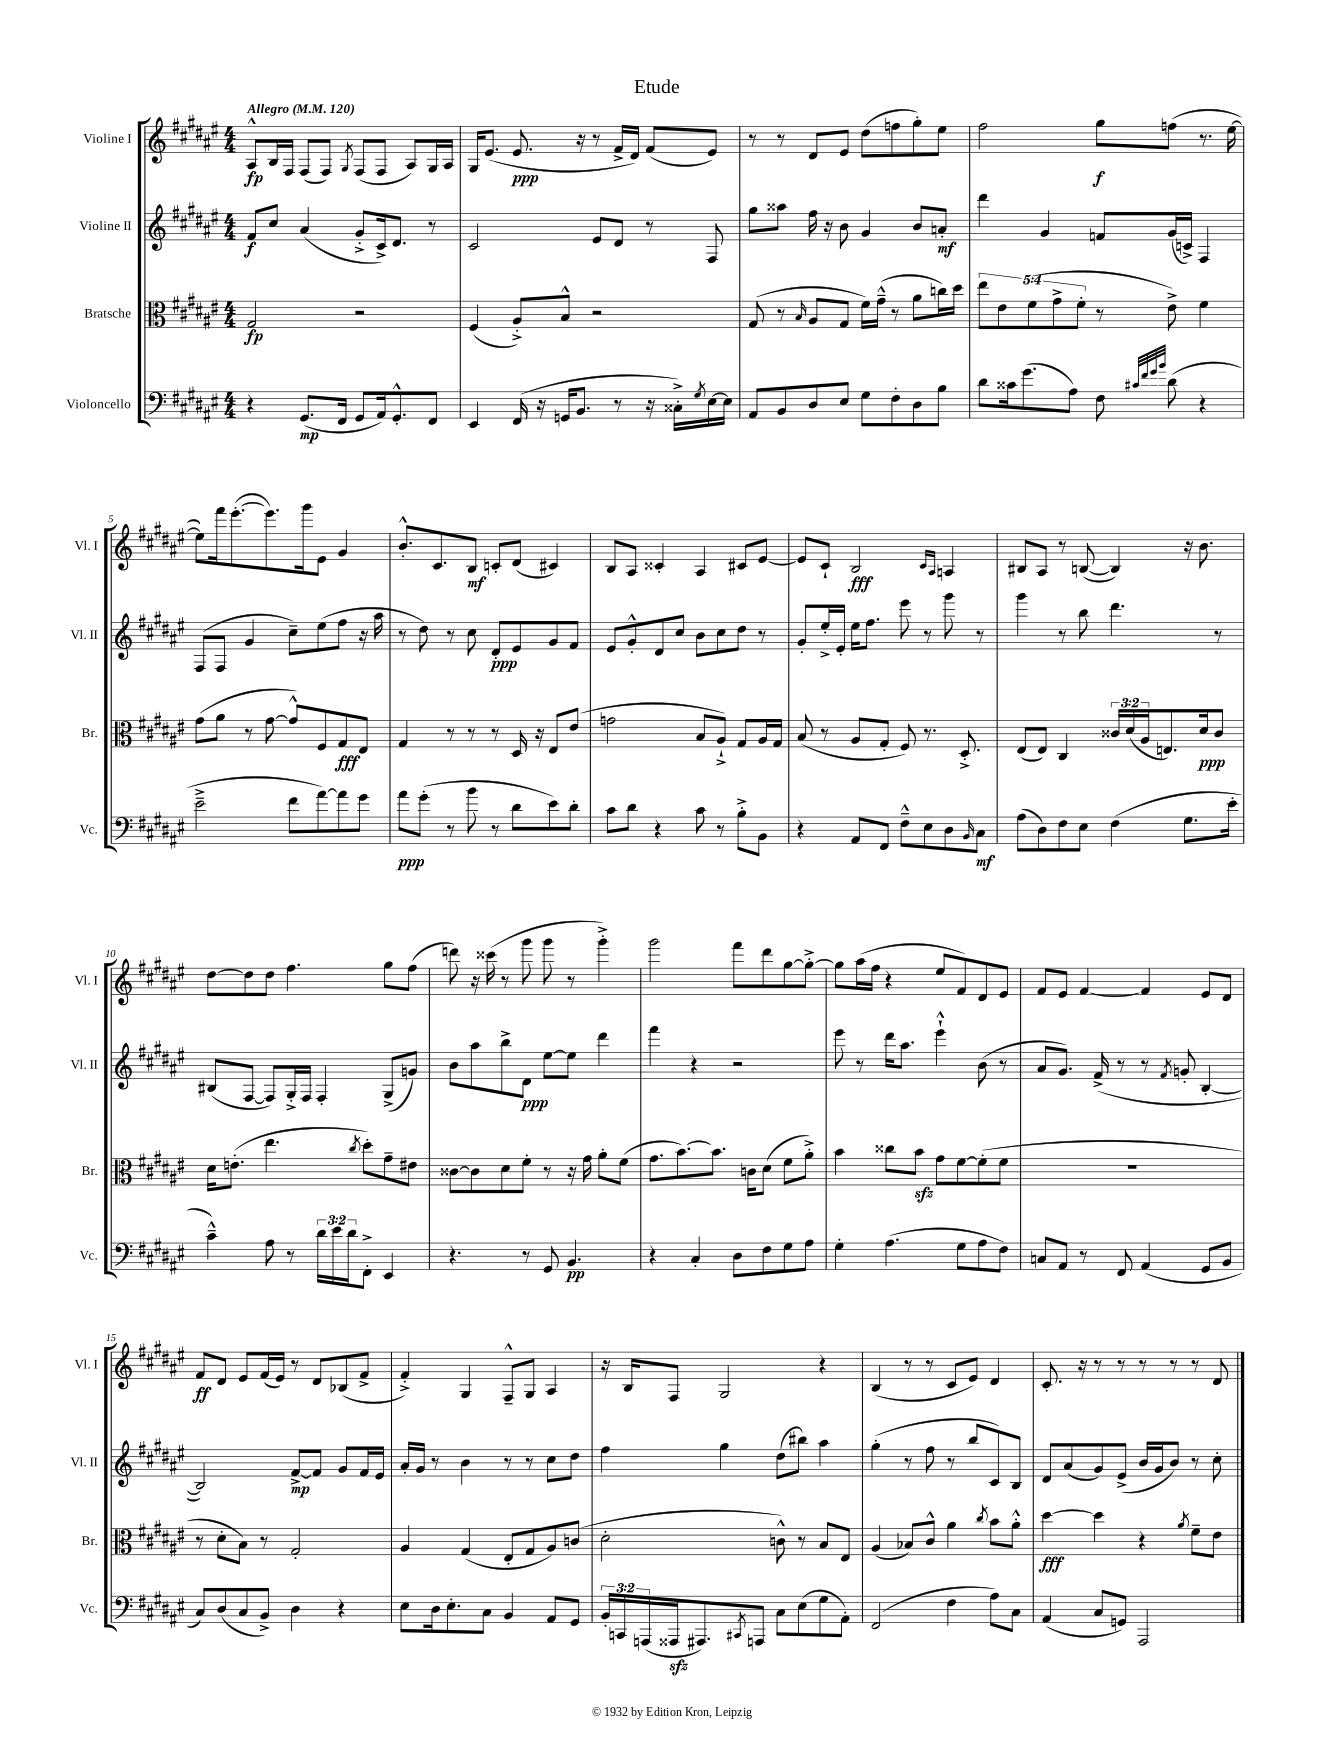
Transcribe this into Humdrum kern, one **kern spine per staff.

**kern	**dynam	**kern	**dynam	**kern	**dynam	**kern	**dynam
*part4	*part4	*part3	*part3	*part2	*part2	*part1	*part1
*staff4	*staff4	*staff3	*staff3	*staff2	*staff2	*staff1	*staff1
*I"Violoncello	*	*I"Bratsche	*	*I"Violine II	*	*I"Violine I	*
*I'Vc.	*	*I'Br.	*	*I'Vl. II	*	*I'Vl. I	*
*clefF4	*	*clefC3	*	*clefG2	*	*clefG2	*
*k[f#c#g#d#a#e#]	*	*k[f#c#g#d#a#e#]	*	*k[f#c#g#d#a#e#]	*	*k[f#c#g#d#a#e#]	*
*M4/4	*	*M4/4	*	*M4/4	*	*M4/4	*
*MM120	*	*MM120	*	*MM120	*	*MM120	*
=1	=1	=1	=1	=1	=1	=1	=1
!	!	!	!	!	!	!LO:TX:a:B:t=Allegro	!
4r	.	2G#/	fp	8f#/L	f	8A#^^/L	fp
.	.	.	.	8cc#/J	.	16B/L	.
.	.	.	.	.	.	16F#/JJ	.
(8.GG#/L	mp	.	.	(4a#/	.	(8F#/L	.
.	.	.	.	.	.	8F#/J)	.
16FF#/Jk	.	.	.	.	.	.	.
.	.	.	.	.	.	8qG#/	.
8GG#/L	.	2r	.	8g#'^/L	.	(8F#/L	.
16AA#/k)	.	.	.	16c#^/k)	.	8F#/J	.
8.GG#'^^/	.	.	.	8.d#/J	.	.	.
.	.	.	.	.	.	8A#/L)	.
8FF#/J	.	.	.	8r	.	16G#/L	.
.	.	.	.	.	.	16A#/JJ	.
=2	=2	=2	=2	=2	=2	=2	=2
4EE#/	.	(4F#/	.	2c#/	.	16G#/KL	.
.	.	.	.	.	.	(8.e#/J	.
(16FF#/	.	8A#'^/L)	.	.	.	8.e#/	ppp
16r	.	.	.	.	.	.	.
16GGn/KL	.	8B^^/J	.	.	.	.	.
8.BB/J	.	.	.	.	.	16r	.
.	.	2r	.	8e#/L	.	8r	.
8r	.	.	.	8d#/J	.	16f#^/LL	.
.	.	.	.	.	.	16d#/JJ)	.
16r	.	.	.	8r	.	(8f#/L	.
16C##X'^\LL)	.	.	.	.	.	.	.
8qG#/	.	.	.	.	.	.	.
[16E#\	.	.	.	8F#/	.	8e#/J)	.
16E#\JJ]	.	.	.	.	.	.	.
=3	=3	=3	=3	=3	=3	=3	=3
8AA#/L	.	(8G#/	.	8gg#\L	.	8r	.
8BB/	.	8r	.	8aa##X\J	.	8r	.
.	.	16qqB/	.	.	.	.	.
8D#/	.	8A#/L	.	16ff#\	.	8d#/L	.
.	.	.	.	16r	.	.	.
8E#/J	.	8G#/J	.	8b\	.	8e#/J	.
8G#\L	.	16f#\LL)	.	4g#/	.	(8dd#\L	.
.	.	(16g#~^^\JJ	.	.	.	.	.
8F#'\	.	8r	.	.	.	8ffn\	.
8D#\	.	8a#\L	.	8b/L	.	8gg#'\)	.
8B\J	.	16ccn\L)	.	8an'/J	mf	8ee#\J	.
.	.	16dd#\JJ	.	.	.	.	.
=4	=4	=4	=4	=4	=4	=4	=4
8d#\L	.	10ee#\L	.	4ddd#\	.	2ff#\	.
.	.	10e#\	.	.	.	.	.
16c##X\k	.	.	.	.	.	.	.
(8.g#\	.	.	.	.	.	.	.
.	.	(10f#\	.	.	.	.	.
.	.	.	.	4g#/	.	.	.
.	.	10g#^\	.	.	.	.	.
8A#\J)	.	.	.	.	.	.	.
.	.	10f#'\J	.	.	.	.	.
8F#\	.	8r	.	8fn/L	.	8gg#\L	f
32qqc#X/LLL	.	.	.	.	.	.	.
32qqf#/	.	.	.	.	.	.	.
32qqg#/	.	.	.	.	.	.	.
32qqb/JJJ	.	.	.	.	.	.	.
(8d#\	.	8e#^\)	.	(16g#/L	.	(8ffn\J	.
.	.	.	.	16cn^/JJ)	.	.	.
4r	.	4f#\	.	4F#/	.	8.r	.
.	.	.	.	.	.	[16ee#\	.
!!LO:LB:g=z
=5	=5	=5	=5	=5	=5	=5	=5
2e#~^\	.	(8g#\L	.	(8F#/L	.	8ee#\L])	.
.	.	8a#\J	.	8F#/J	.	16fff#\k	.
.	.	.	.	.	.	([8.eee#'\	.
.	.	8r	.	4g#/	.	.	.
.	.	[8g#\	.	.	.	8.eee#\])	.
8f#\L	.	8g#^^/L])	.	8cc#~\L)	.	.	.
.	.	.	.	.	.	16ggg#\k	.
[8a#\)	.	8F#/	.	(8ee#\	.	8e#\J	.
8a#\]	.	8G#/	fff	8ff#\J	.	4g#/	.
8g#\J	.	8E#/J	.	16r	.	.	.
.	.	.	.	16aa#\	.	.	.
=6	=6	=6	=6	=6	=6	=6	=6
8a#\L	ppp	4G#/	.	8r	.	8.b'^^/L	.
(8g#'\J	.	.	.	8dd#\)	.	.	.
.	.	.	.	.	.	8.c#/	.
8r	.	8r	.	8r	.	.	.
8b\	.	8r	.	8cc#\	.	8B/J	mf
8r	.	8r	.	8d#'/L	ppp	8cn'/L	.
8d#\L	.	16D#/	.	8e#/	.	(8d#/J	.
.	.	16r	.	.	.	.	.
8e#\)	.	8E#/L	.	8g#/	.	4c#X/)	.
8d#'\J	.	(8e#/J	.	8f#/J	.	.	.
=7	=7	=7	=7	=7	=7	=7	=7
8c#\L	.	2gn\	.	8e#/L	.	8B/L	.
8d#\J	.	.	.	8g#'^^/	.	8A#/J	.
4r	.	.	.	8d#/	.	4c##X'/	.
.	.	.	.	8cc#/J	.	.	.
8c#\	.	8B/L	.	8b\L	.	4A#/	.
8r	.	8A#`^/J)	.	8cc#\	.	.	.
8B'^\L	.	8G#/L	.	8dd#\J	.	8c#X/L	.
8BB\J	.	16A#/L	.	8r	.	[8e#/J	.
.	.	16G#/JJ	.	.	.	.	.
=8	=8	=8	=8	=8	=8	=8	=8
4r	.	(8B/	.	8g#'/L	.	8e#/L]	.
.	.	8r	.	16ee#'^/L	.	8c#`/J	.
.	.	.	.	16e#'/JJ	.	.	.
8AA#/L	.	8A#/L	.	16ee#\KL	.	2B/	fff
.	.	.	.	8.ff#\J	.	.	.
8FF#/J	.	8G#'/J	.	.	.	.	.
8F#~^^\L	.	8F#/)	.	8eee#\	.	.	.
8E#\	.	8.r	.	8r	.	.	.
.	.	.	.	.	.	16qqc#/LL	.
.	.	.	.	.	.	16qqA#/JJ	.
8D#\	.	.	.	8ggg#\	.	4An/	.
.	.	8.D#'^/	.	.	.	.	.
16qqBB/	.	.	.	.	.	.	.
8C#\J	mf	.	.	8r	.	.	.
=9	=9	=9	=9	=9	=9	=9	=9
(8A#\L	.	(8E#/L	.	4ggg#\	.	8B#X/L	.
8D#\)	.	8E#/J)	.	.	.	8A#/J	.
8F#\	.	4C#/	.	8r	.	8r	.
8E#\J	.	.	.	8bb\	.	([8Bn/	.
(4F#\	.	24c##X/LL	.	4.ddd#\	.	4B/])	.
.	.	(24d#/	.	.	.	.	.
.	.	24A#/J	.	.	.	.	.
.	.	8.En/)	.	.	.	.	.
8.G#\L	.	.	.	.	.	16r	.
.	.	16d#/k	ppp	.	.	8.b\	.
.	.	8c##/J	.	8r	.	.	.
16e#'\Jk	.	.	.	.	.	.	.
!!LO:LB:g=z
=10	=10	=10	=10	=10	=10	=10	=10
4c#~^^\)	.	16d#\KL	.	(8B#X/L	.	[8dd#\L	.
.	.	(8.en'\J	.	.	.	.	.
.	.	.	.	[8F#/J	.	8dd#\]	.
8A#\	.	4.ee#\	.	8F#/L])	.	8dd#\J	.
8r	.	.	.	16G#'^/L	.	4.ff#\	.
.	.	.	.	16F#/JJ	.	.	.
24d#\LL	.	.	.	4F#'/	.	.	.
24e#\	.	.	.	.	.	.	.
24d#\J	.	.	.	.	.	.	.
.	.	8qcc#/	.	.	.	.	.
8FF#'^\J	.	8dd#'\L)	.	.	.	.	.
4EE#/	.	8g#~\	.	(8G#^/L	.	8gg#\L	.
.	.	8e#X\J	.	8gn/J)	.	(8ff#\J	.
=11	=11	=11	=11	=11	=11	=11	=11
4.r	.	[8c##X\L	.	8b\L	.	8dddn\)	.
.	.	8c##\]	.	8aa#\	.	16r	.
.	.	.	.	.	.	(16ccc##X\	.
.	.	8d#\	.	8bb^\	.	8r	.
8r	.	8f#'\J	.	8d#\J	ppp	8ggg#\	.
8GG#/	.	8r	.	[8ee#\L	.	8ggg#\	.
4.BB/	pp	16r	.	8ee#\J]	.	8r	.
.	.	16g#\	.	.	.	.	.
.	.	8a#'\L	.	4ddd#\	.	4ggg#'^\)	.
.	.	(8f#\J	.	.	.	.	.
=12	=12	=12	=12	=12	=12	=12	=12
4r	.	8.g#\L	.	4fff#\	.	2ggg#\	.
.	.	[8.b\)	.	.	.	.	.
4C#'/	.	.	.	4r	.	.	.
.	.	8.b\J]	.	.	.	.	.
8D#\L	.	.	.	2r	.	8fff#\L	.
.	.	16cn\KL	.	.	.	.	.
8F#\	.	(8d#\J	.	.	.	8ddd#\	.
8G#\	.	8f#\L	.	.	.	[8gg#\	.
8A#\J	.	8a#'^\J)	.	.	.	8gg#'^\J_	.
=13	=13	=13	=13	=13	=13	=13	=13
4G#'\	.	4b\	.	8eee#\	.	8gg#\L]	.
.	.	.	.	8r	.	(16aa#\L	.
.	.	.	.	.	.	16ff#\JJ	.
(4.A#\	.	8cc##X\L	.	16ddd#\KL	.	4r	.
.	.	.	.	8.aa#\J	.	.	.
.	.	8bzz\J	.	.	.	.	.
.	.	8g#\L	.	4eee#`^^\	.	8ee#/L	.
8G#\L	.	[8f#\	.	.	.	8f#/)	.
8A#\	.	(8f#'\]	.	(8b\	.	8d#/	.
8F#\J)	.	8f#\J	.	8r	.	8e#/J	.
=14	=14	=14	=14	=14	=14	=14	=14
8Cn/L	.	1r	.	8a#/L	.	8f#/L	.
8AA#/J	.	.	.	8.g#/J)	.	8e#/J	.
8r	.	.	.	.	.	[4f#/	.
.	.	.	.	(16f#^/	.	.	.
8FF#/	.	.	.	8r	.	.	.
(4AA#/	.	.	.	8r	.	4f#/]	.
.	.	.	.	8qf#/	.	.	.
.	.	.	.	8gn'/	.	.	.
8GG#/L	.	.	.	[4B'/	.	8e#/L	.
8BB/J	.	.	.	.	.	8d#/J	.
!!LO:LB:g=z
=15	=15	=15	=15	=15	=15	=15	=15
8C#/L)	.	8r	.	2B/])	.	8f#/L	ff
(8D#/	.	8d#'\L	.	.	.	8d#/J	.
8C#/	.	8B\J)	.	.	.	8e#/L	.
8BB^/J)	.	8r	.	.	.	(16f#/L	.
.	.	.	.	.	.	16e#/JJ)	.
4D#\	.	2G#'/	.	[8f#^/L	mp	8r	.
.	.	.	.	8f#/J]	.	8d#/L	.
4r	.	.	.	8g#/L	.	(8B-X/	.
.	.	.	.	16f#/L	.	8f#^/J	.
.	.	.	.	16e#/JJ	.	.	.
=16	=16	=16	=16	=16	=16	=16	=16
8E#\L	.	4A#/	.	16a#'/LL	.	4f#'^/)	.
.	.	.	.	16g#/JJ	.	.	.
16D#\k	.	.	.	8r	.	.	.
8.E#'\	.	.	.	.	.	.	.
.	.	(4G#/	.	4b\	.	4G#/	.
8C#\J	.	.	.	.	.	.	.
4BB/	.	8E#'/L	.	8r	.	8F#~^^/L	.
.	.	8G#/	.	8r	.	8G#/J	.
8AA#/L	.	8A#/)	.	8cc#\L	.	4A#/	.
8GG#/J	.	(8cn/J	.	8dd#\J	.	.	.
=17	=17	=17	=17	=17	=17	=17	=17
24BB'/LL	.	2d#'\	.	4ff#\	.	16r	.
24CCn/	.	.	.	.	.	.	.
.	.	.	.	.	.	16B/KL	.
(24AAAn/	.	.	.	.	.	.	.
16AAA##Xzz/J	.	.	.	.	.	8F#/J	.
8.AAA#X/)	.	.	.	.	.	.	.
.	.	.	.	4gg#\	.	2G#/	.
8qCC#X/	.	.	.	.	.	.	.
8AAAn/J	.	.	.	.	.	.	.
8C#\L	.	8cn^^\)	.	(8dd#\L	.	.	.
(8E#\	.	8r	.	8bb#X\J)	.	.	.
8G#\	.	8B/L	.	4aa#\	.	4r	.
8AA#'\J)	.	8E#/J	.	.	.	.	.
=18	=18	=18	=18	=18	=18	=18	=18
(2FF#/	.	(4A#/	.	(4gg#'\	.	(4B/	.
.	.	8B-X/L)	.	8r	.	8r	.
.	.	8c#^^/J	.	8ff#\	.	8r	.
4F#\	.	4a#\	.	8r	.	8c#/L	.
.	.	.	.	8bb/L	.	8e#/J)	.
.	.	8qcc#/	.	.	.	.	.
8A#\L)	.	8b\L	.	8c#/)	.	4d#/	.
8C#\J	.	8a#'^^\J	.	8B/J	.	.	.
=19	=19	=19	=19	=19	=19	=19	=19
(4AA#/	.	[4dd#\	fff	8d#/L	.	8.c#'/	.
.	.	.	.	(8a#/	.	.	.
.	.	.	.	.	.	16r	.
8C#/L	.	4dd#\]	.	8g#/)	.	8r	.
8GGn/J)	.	.	.	(8e#^/J	.	8r	.
2AAA#/	.	4r	.	16b/LL	.	8r	.
.	.	.	.	16g#/J	.	.	.
.	.	.	.	8b/J)	.	8r	.
.	.	8qa#/	.	.	.	.	.
.	.	8f#~\L	.	8r	.	8r	.
.	.	8e#\J	.	8cc#'\	.	8d#/	.
==	==	==	==	==	==	==	==
*-	*-	*-	*-	*-	*-	*-	*-
